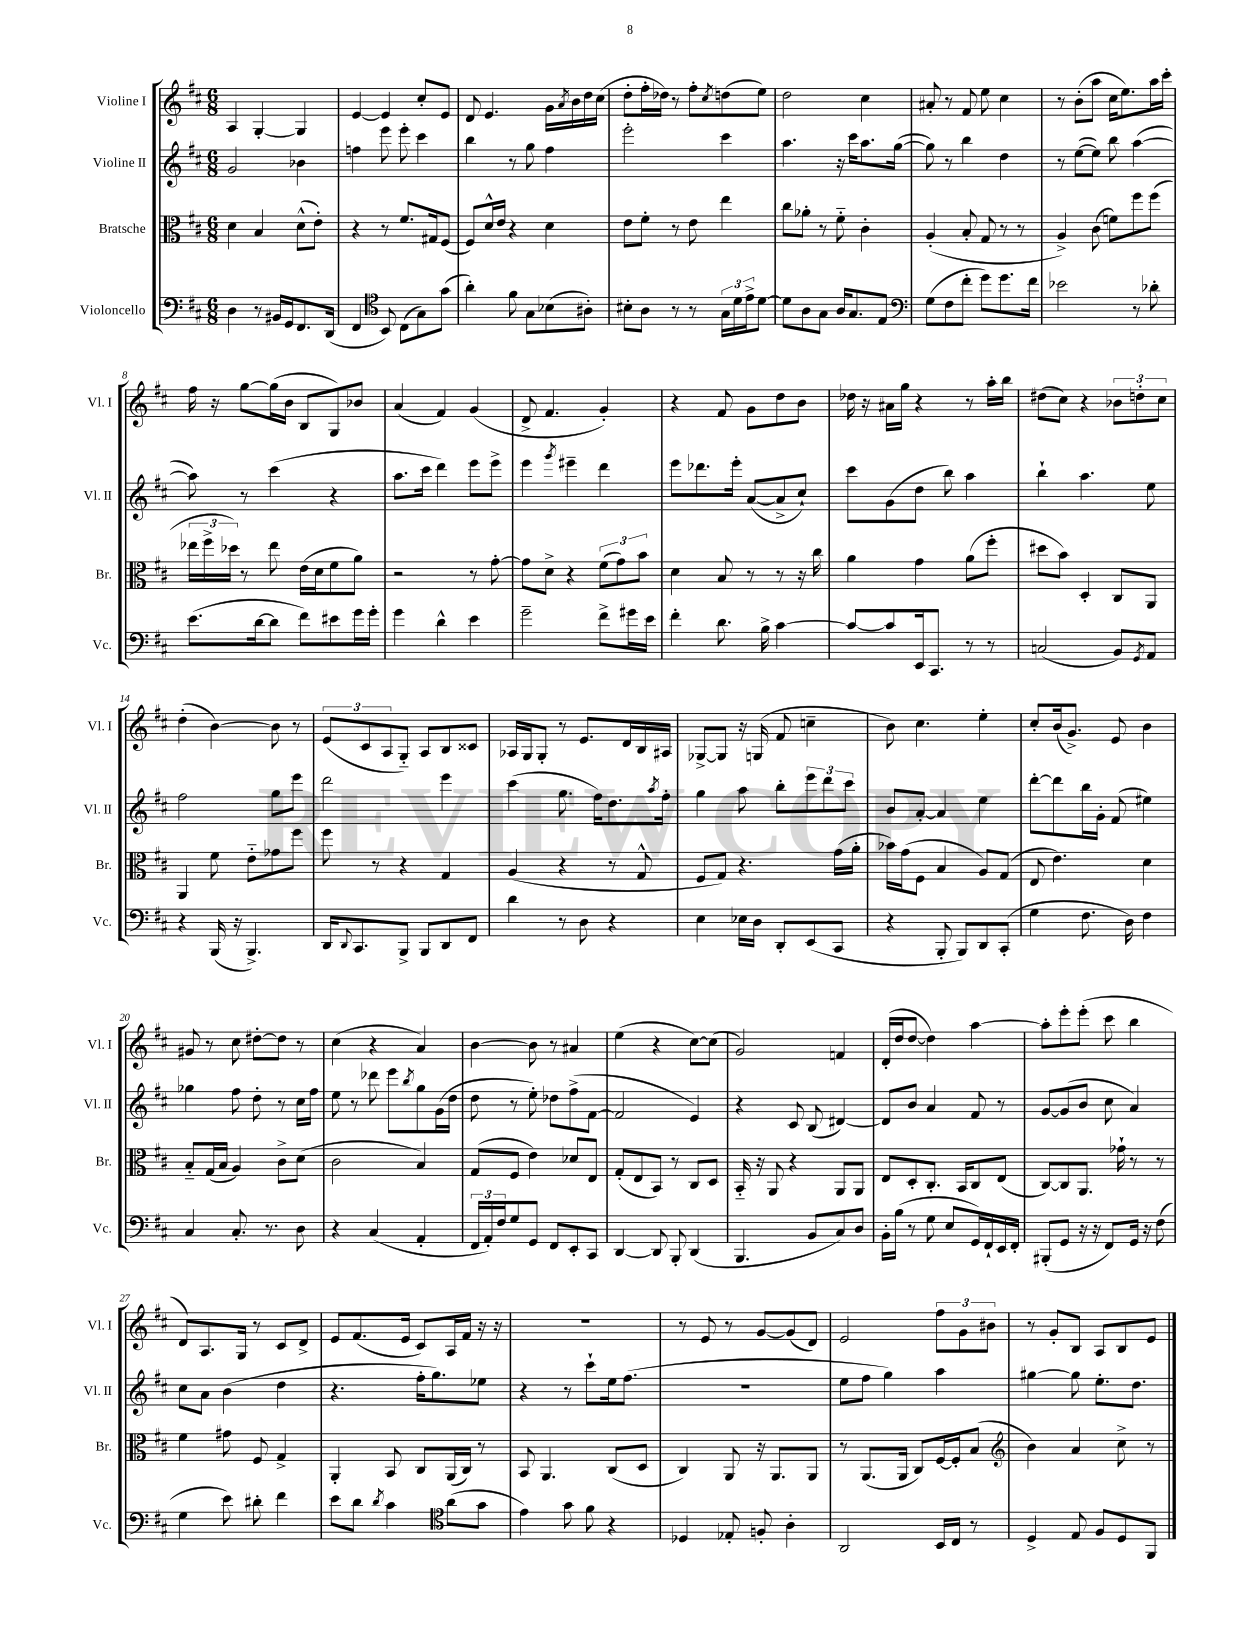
<<
\new StaffGroup <<
\new Staff = "s0" \with { instrumentName = "Violine I" shortInstrumentName = "Vl. I" } {
    \clef treble \key d \major \numericTimeSignature \time 6/8
    a4 g4~-. g4 |
    e'4~ e'4 cis''8-. e'8 |
    d'8 e'4. g'16 \acciaccatura { a'8 } b'16 d''16 cis''16( |
    d''8-. fis''16-. des''16) r8 fis''8-. \acciaccatura { cis''8 } d''8( e''8) |
    d''2 cis''4 |
    ais'8-. r8 fis'8 e''8 cis''4 |
    r8 b'8-.( a''8 cis''16 e''8.) a''16 cis'''16-. |
    fis''16 r16 g''8~ g''16( b'16 b8 g8) bes'8 |
    a'4( fis'4) g'4( |
    d'8-> fis'4. g'4-.) |
    r4 fis'8 g'8 d''8 b'8 |
    des''16 r16 ais'16 g''16 r4 r8 a''16-. b''16 |
    dis''8( cis''8) r4 \tuplet 3/2 { bes'8 d''8-. cis''8 } |
    d''4-.( b'4~) b'8 r8 |
    \tuplet 3/2 { e'8( cis'8 a8 } g8-_) a8 b8 cisis'8 |
    aes16 g16 g8-. r8 e'8. d'16 b16 ais16 |
    ges8~-> ges8 r16 g16( fis'8 c''4-- |
    b'8) cis''4. e''4-. |
    cis''8-. b'16( g'8.->) e'8 b'4 |
    gis'8 r8 cis''8 dis''8~-. dis''8 r8 |
    cis''4( r4 a'4) |
    b'4~ b'8 r8 ais'4 |
    e''4( r4 cis''8~) cis''8( |
    g'2) f'4 |
    d'16-.( d''16 d''8~ d''4) a''4~ |
    a''8-. e'''8-. e'''8-.( cis'''8 b''4 |
    d'8) a8. g16 r8 cis'8 d'8-> |
    e'8 fis'8.( e'16 cis'8) a16 fis'16 r16 r16 |
    R2. |
    r8 e'8 r8 g'8~ g'8( d'8) |
    e'2 \tuplet 3/2 { fis''8 g'8 bis'8 } |
    r8 g'8-. b8 a8 b8 e'8 \bar "|." |
}
\new Staff = "s1" \with { instrumentName = "Violine II" shortInstrumentName = "Vl. II" } {
    \clef treble \key d \major \numericTimeSignature \time 6/8
    g'2 bes'4 |
    f''4 e'''8 e'''8-. cis'''4 |
    b''4 r8 g''8 fis''4 |
    e'''2-. cis'''4 |
    a''4. r16 cis'''16 a''8. g''16~( |
    g''8) r8 b''4 d''4 |
    r8 e''8~( e''8) b''8 a''4~( |
    a''8) r8 cis'''4( r4 |
    a''8. cis'''16 d'''4) e'''8 e'''8-> |
    e'''4 \acciaccatura { g'''8 } eis'''4-- d'''4 |
    e'''8 des'''8. e'''16-. a'8~( a'8-> cis''8-!) |
    cis'''8 g'8( d''8 b''8) a''4 |
    b''4-! a''4. e''8 |
    fis''2 g''8 e'''8 |
    d'''2 e'''4 |
    cis'''4( g''8. fis''16) d''8. \acciaccatura { a''8 } fis''16-. |
    g''4 a''8 b''8-. \tuplet 3/2 { e'''8 d'''8 cis'''8 } |
    b'8 a'8~-. a'4 e''4 |
    d'''8~-. d'''8 b''16 g'16-. fis'8( eis''4) |
    ges''4 fis''8 d''8-. r8 cis''16 fis''16 |
    e''8 r8 des'''8 e'''8 \acciaccatura { b''8 } g''8 g'16( d''16 |
    d''8 r8 e''8-.) des''8 fis''8->( fis'8~ |
    fis'2 e'4) |
    r4 cis'8 b8( dis'4~) |
    dis'8 b'8 a'4 fis'8 r8 |
    g'8~ g'8( b'8 cis''8 a'4) |
    cis''8 a'8 b'4( d''4 |
    r4. fis''16-. g''8.) ees''8 |
    r4 r8 cis'''8-! e''16 fis''8.( |
    R2. |
    e''8 fis''8 g''4) a''4 |
    gis''4~ gis''8 e''8.-. d''8. \bar "|." |
}
\new Staff = "s2" \with { instrumentName = "Bratsche" shortInstrumentName = "Br." } {
    \clef alto \key d \major \numericTimeSignature \time 6/8
    d'4 b4 d'8-^( e'8-.) |
    r4 r8 fis'8. gis16 fis8( |
    fis8) d'16-^ e'16 r4 d'4 |
    e'8 fis'8-. r8 e'8 e''4 |
    cis''8 aes'8-. r8 fis'8-_ cis'4-. |
    a4-.( b8-. g8 r8 r8 |
    a4->) cis'8( f'8) fis''8 fis''8( |
    \tuplet 3/2 { ees''16 fis''16-> des''16) } r8 ees''8 e'16( d'16 fis'8 a'8) |
    r2 r8 g'8~-. |
    g'8 d'8-> r4 \tuplet 3/2 { fis'8( g'8) b'8 } |
    d'4 b8 r8 r8 r16 cis''16 |
    a'4 g'4 a'8( fis''8-. |
    dis''8 b'8) d4-. cis8 a,8 |
    a,4 fis'8 e'8-_ ges'8 fis''8 |
    fis''8 r8 r4 g4 |
    a4( r4 r8 g8-^ |
    fis8 g8) r4. g'16( a'16-. |
    bes'16) g'16( fis8 b4 a8) g8( |
    e8 e'4.) d'4 |
    b8-_ g16( b16 a4) cis'8-> d'8( |
    cis'2 b4) |
    g8( fis8 e'4) des'8 e8 |
    g8-.( e8 b,8) r8 cis8 d8 |
    b,16-_ r16 a,8 r4 a,8 a,8 |
    e8 d8-. cis8.-. b,16 cis8 e8( |
    cis8~) cis8 a,8. ges'16-! r8 r8 |
    fis'4 gis'8 fis8 g4-> |
    a,4-. b,8 cis8 a,16( cis16) r8 |
    b,8 a,4. cis8( d8 |
    cis4) a,8 r16 a,8. a,8 |
    r8 a,8.( a,16 cis8) fis16~ fis16-. b8( |
    \clef treble b'4) a'4 cis''8-> r8 \bar "|." |
}
\new Staff = "s3" \with { instrumentName = "Violoncello" shortInstrumentName = "Vc." } {
    \clef bass \key d \major \numericTimeSignature \time 6/8
    d4 r8 bis,16 g,16 fis,8. d,16( |
    fis,4 \clef tenor b,8) cis8( g8) g'8( |
    a'4-.) fis'8 g8 bes8( ais8-.) |
    bis8-. a8 r8 r8 \tuplet 3/2 { g16 d'16 e'16-> } d'8~ |
    d'8 a8 g8 a16 g8. e8 |
    \clef bass g8( fis8 fis'8-. g'8) g'8. fis'16 |
    ees'2 r8 des'8-. |
    e'8.( d'16~ d'8 fis'8) eis'8 g'16 g'16-. |
    g'4 d'4-^ e'4 |
    g'2-- fis'8-> gis'16 e'16 |
    fis'4-. d'8. b16-> cis'4~ |
    cis'8~ cis'8 e,16 cis,8. r8 r8 |
    c2( b,8) \acciaccatura { g,8 } a,8 |
    r4 b,,16( r16 b,,4.->) |
    d,16 \appoggiatura { d,8 } cis,8. b,,8-> b,,8 d,8 fis,8 |
    d'4 r8 d8 r4 |
    e4 ees16 d16 d,8-. e,8( cis,8 |
    r4 b,,8-. b,,8) d,8 cis,8-.( |
    g4 fis8. d16) fis4 |
    cis4 cis8.-. r8. d8 |
    r4 cis4( a,4-. |
    \tuplet 3/2 { fis,16 a,16-.) fis16 } g8 g,8 fis,8 e,8-. cis,8 |
    d,4~ d,8 b,,8-. d,4( |
    b,,4. b,8 cis8) d8 |
    b,16-. b16( r8 g8 e8 g,16) fis,16-! e,16 fis,16-. |
    bis,,8-.( g,8 r16 r16 fis,8) g,16 r16 fis8( |
    g4 e'8) dis'8-. fis'4 |
    e'8 d'8 \acciaccatura { d'8 } cis'4 \clef tenor a'8( g'8 |
    e'4) g'8 fis'8 r4 |
    des4 ees8-. f8-. a4-. |
    a,2 b,16 cis16 r8 |
    d4-> e8 fis8 d8 fis,8 \bar "|." |
}
>>
>>
